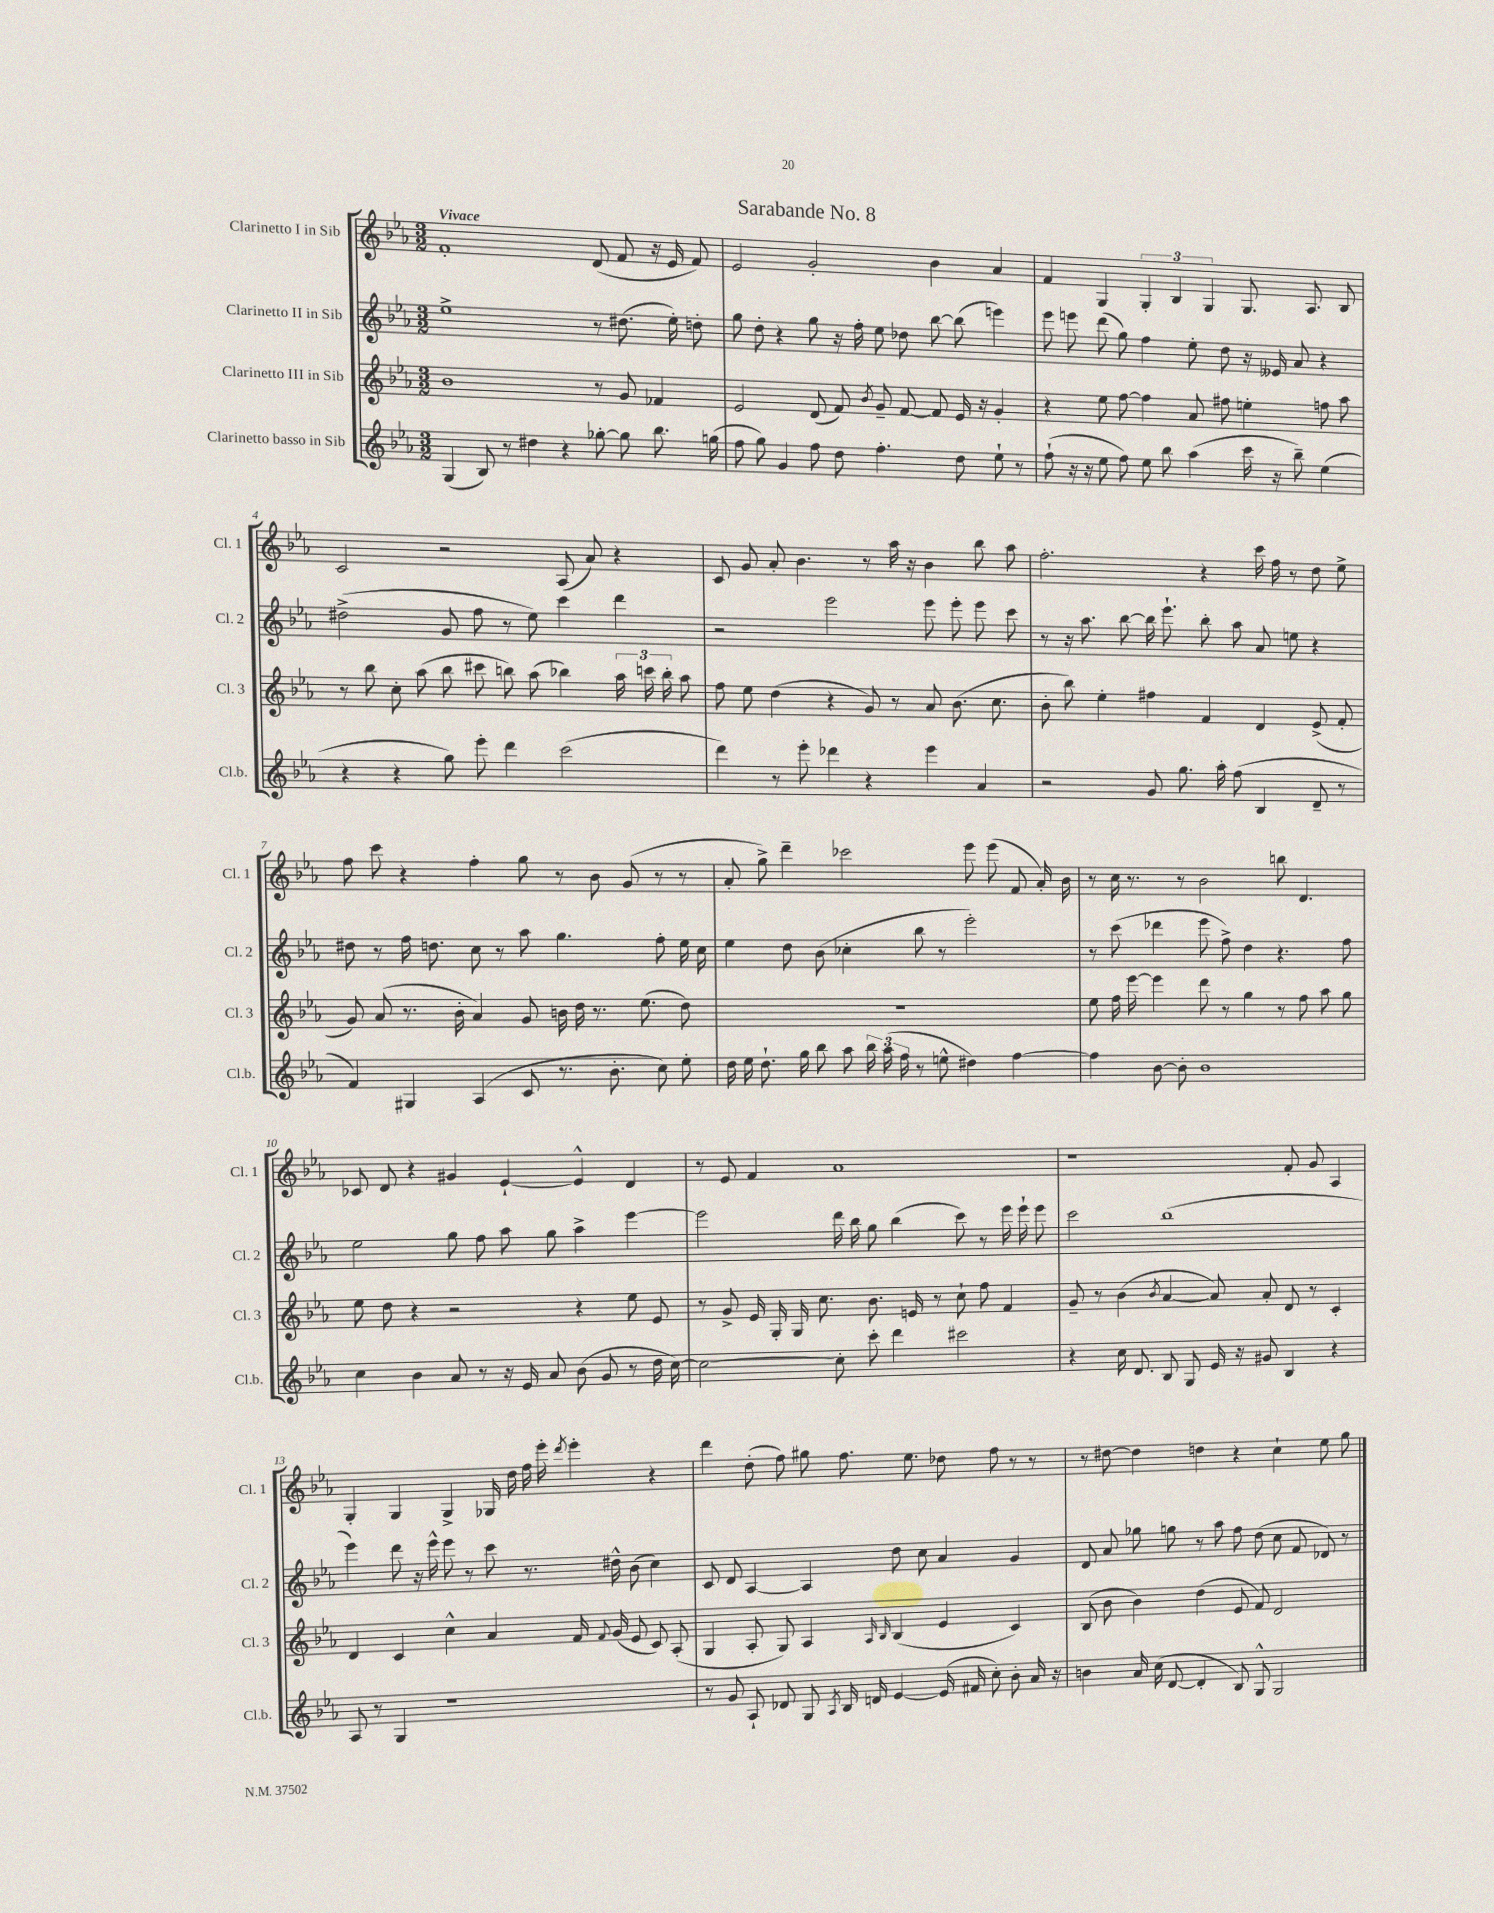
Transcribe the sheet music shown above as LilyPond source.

\header { title = "Sarabande No. 8" }
<<
\new StaffGroup <<
\new Staff = "s0" \with { instrumentName = "Clarinetto I in Sib" shortInstrumentName = "Cl. 1" } {
    \clef treble \key ees \major \numericTimeSignature \time 3/2 \tempo "Vivace"
    \autoBeamOff f'1-. d'8( f'8 r16 ees'16 f'8) |
    ees'2 g'2-. bes'4 aes'4 |
    f'4 g4 \tuplet 3/2 { g4-. bes4 g4 } g8. aes8. bes8 |
    c'2 r2 aes8( aes'8) r4 |
    c'8 g'8 aes'8-. bes'4. r8 aes''16 r16 bes'4 bes''8 aes''8 |
    f''2.-. r4 c'''16 f''16 r8 d''8 ees''8-> |
    f''8 c'''8 r4 f''4-. g''8 r8 bes'8 g'8( r8 r8 |
    aes'8-. g''8->) d'''4-- ces'''2 ees'''8 ees'''8( f'8 aes'16-.) bes'16 |
    r8 c''16 r8. r8 bes'2 b''8 d'4. |
    ces'8 d'8 r4 gis'4 ees'4~-! ees'4-^ d'4 |
    r8 ees'8 f'4 aes'1 |
    r1 f'8-. g'8 aes4 |
    g4-. g4 g4-> ges16 d''16 f''16 ees'''16-. \acciaccatura { d'''8 } ees'''4-. r4 |
    d'''4 d''8-.( f''8) gis''8 f''8. ees''8. des''8 f''8 r8 r8 |
    r8 dis''8~ dis''4 d''4 r4 c''4-! ees''8 g''8 \bar "|." |
}
\new Staff = "s1" \with { instrumentName = "Clarinetto II in Sib" shortInstrumentName = "Cl. 2" } {
    \clef treble \key ees \major \numericTimeSignature \time 3/2
    \autoBeamOff ees''1-> r8 dis''8.( ees''16-.) d''8-. |
    g''8 d''8-. r4 g''8 r16 f''16-. ees''8 des''8 bes''8~ bes''8( e'''4) |
    ees'''8 e'''8 d'''8( g''8) f''4 ees''8-. d''8 r16 eeses'16 aes'8 r4 |
    dis''2->( g'8 f''8 r8 ees''8) c'''4 d'''4 |
    r2 ees'''2 ees'''8 ees'''8-. ees'''8 c'''8 |
    r8 r16 aes''8. bes''8~ bes''16 ees'''8.-! bes''8-. aes''8 aes'8 e''8 r4 |
    dis''8 r8 f''16 d''8. c''8 r8 aes''8 g''4. f''8-. ees''16 c''16 |
    ees''4 d''8 bes'8( ces''4-. bes''8 r8 ees'''2-.) |
    r8 c'''8( des'''4 ees'''8 f''8->) d''4 r4. f''8 |
    ees''2 g''8 f''8 aes''8 g''8 aes''4-> ees'''4~ |
    ees'''2 d'''16 bes''16 g''8 bes''4( c'''8) r8 ees'''16 ees'''16-! ees'''8 |
    c'''2 bes''1( |
    ees'''4) d'''8 r16 ees'''16-^ ees'''8 r8 c'''8 r8. dis''16-^ bes'8( c''4) |
    c'8 d'8 aes4~ aes4 d''8 c''8 aes'4 g'4 |
    d'8 aes'8 ges''8 g''8 r8 aes''8 f''8 d''8( c''8 f'8 des'8) r8 \bar "|." |
}
\new Staff = "s2" \with { instrumentName = "Clarinetto III in Sib" shortInstrumentName = "Cl. 3" } {
    \clef treble \key ees \major \numericTimeSignature \time 3/2
    \autoBeamOff bes'1 r8 g'8 fes'4 |
    ees'2 d'8( f'8) \acciaccatura { bes'8 } g'8-- f'8~ f'8 ees'16 r16 g'4-. |
    r4 ees''8 f''8~ f''4 aes'8 fis''8 e''4-. f''8 aes''8 |
    r8 bes''8 c''8-. aes''8( bes''8 cis'''8 b''8) aes''8( bes''4) \tuplet 3/2 { aes''16 c'''16 bes''16-. } aes''8 |
    f''8 ees''8 d''4( r4 g'8) r8 aes'8 bes'8.( c''8. |
    bes'8-. bes''8) ees''4-. fis''4 f'4 d'4 ees'8->( f'8-. |
    g'8) aes'8( r8. bes'16-. aes'4) g'8 b'16 d''16 r8. ees''8.( d''8) |
    R1. |
    ees''8 f''16 ees'''16~ ees'''4 d'''8 r8 g''4 r8 f''8 aes''8 g''8 |
    ees''8 d''8 r4 r2 r4 ees''8 ees'8 |
    r8 g'8-> ees'16 g16-. g16 c''8. bes'8. e'16 r8 c''8-! f''8 f'4 |
    g'8-- r8 bes'4( \acciaccatura { bes'8 } aes'4~ aes'8) aes'8-. d'8 r8 c'4-. |
    d'4 c'4 c''4-^ aes'4 f'16 \appoggiatura { f'8 } g'16( ees'8 c'8) aes8-.( |
    g4 aes8-. g8) aes4 \grace { aes16 bes16 } bes4( ees'4 c'4) |
    bes8( bes'8 bes'4) d''4( ees'8 f'8) d'2 \bar "|." |
}
\new Staff = "s3" \with { instrumentName = "Clarinetto basso in Sib" shortInstrumentName = "Cl.b." } {
    \clef treble \key ees \major \numericTimeSignature \time 3/2
    \autoBeamOff g4( bes8) r8 dis''4 r4 ges''8~-. ges''8 bes''8. g''16( |
    f''8 g''8) g'4 f''8 d''8 f''4.-. d''8 ees''8-! r8 |
    f''8-!( r16 r16 ees''8 f''8) ees''8 bes''8 aes''4( c'''16 r16 bes''8--) ees''4( |
    r4 r4 g''8) ees'''8-. d'''4 c'''2( |
    d'''4) r8 ees'''8-. des'''4 r4 ees'''4 aes'4 |
    r2 g'8 g''8. aes''16-. f''8( bes4 d'8-- r8 |
    f'4) gis4 aes4( c'8 r8. bes'8.-. c''8) ees''8-. |
    d''16 ees''16 d''8.-! g''16 bes''8 aes''8 \tuplet 3/2 { bes''16 aes''16( f''16 } r8 e''8-^ dis''4) f''4~ |
    f''4 bes'8~ bes'8-. bes'1 |
    c''4 bes'4 aes'8 r8 r16 ees'16 aes'8 bes'8( g'8 r8 d''16 c''16~) |
    c''2~ c''8-. c'''8-. d'''4 cis'''2 |
    r4 c''16 d'8. bes8 g8 ees'16 r16 gis'8 bes4 r4 |
    aes8 r8 g4 r1 |
    r8 g'8 aes8-! des'8 g8 \acciaccatura { aes8 } bes16 d'16 ees'4~ ees'16( fis'16 c''8-.) bes'8-. aes'16 r16 |
    b'4 aes'16 c''16( d'8~ d'4-. bes8) g8-^ g2 \bar "|." |
}
>>
>>
